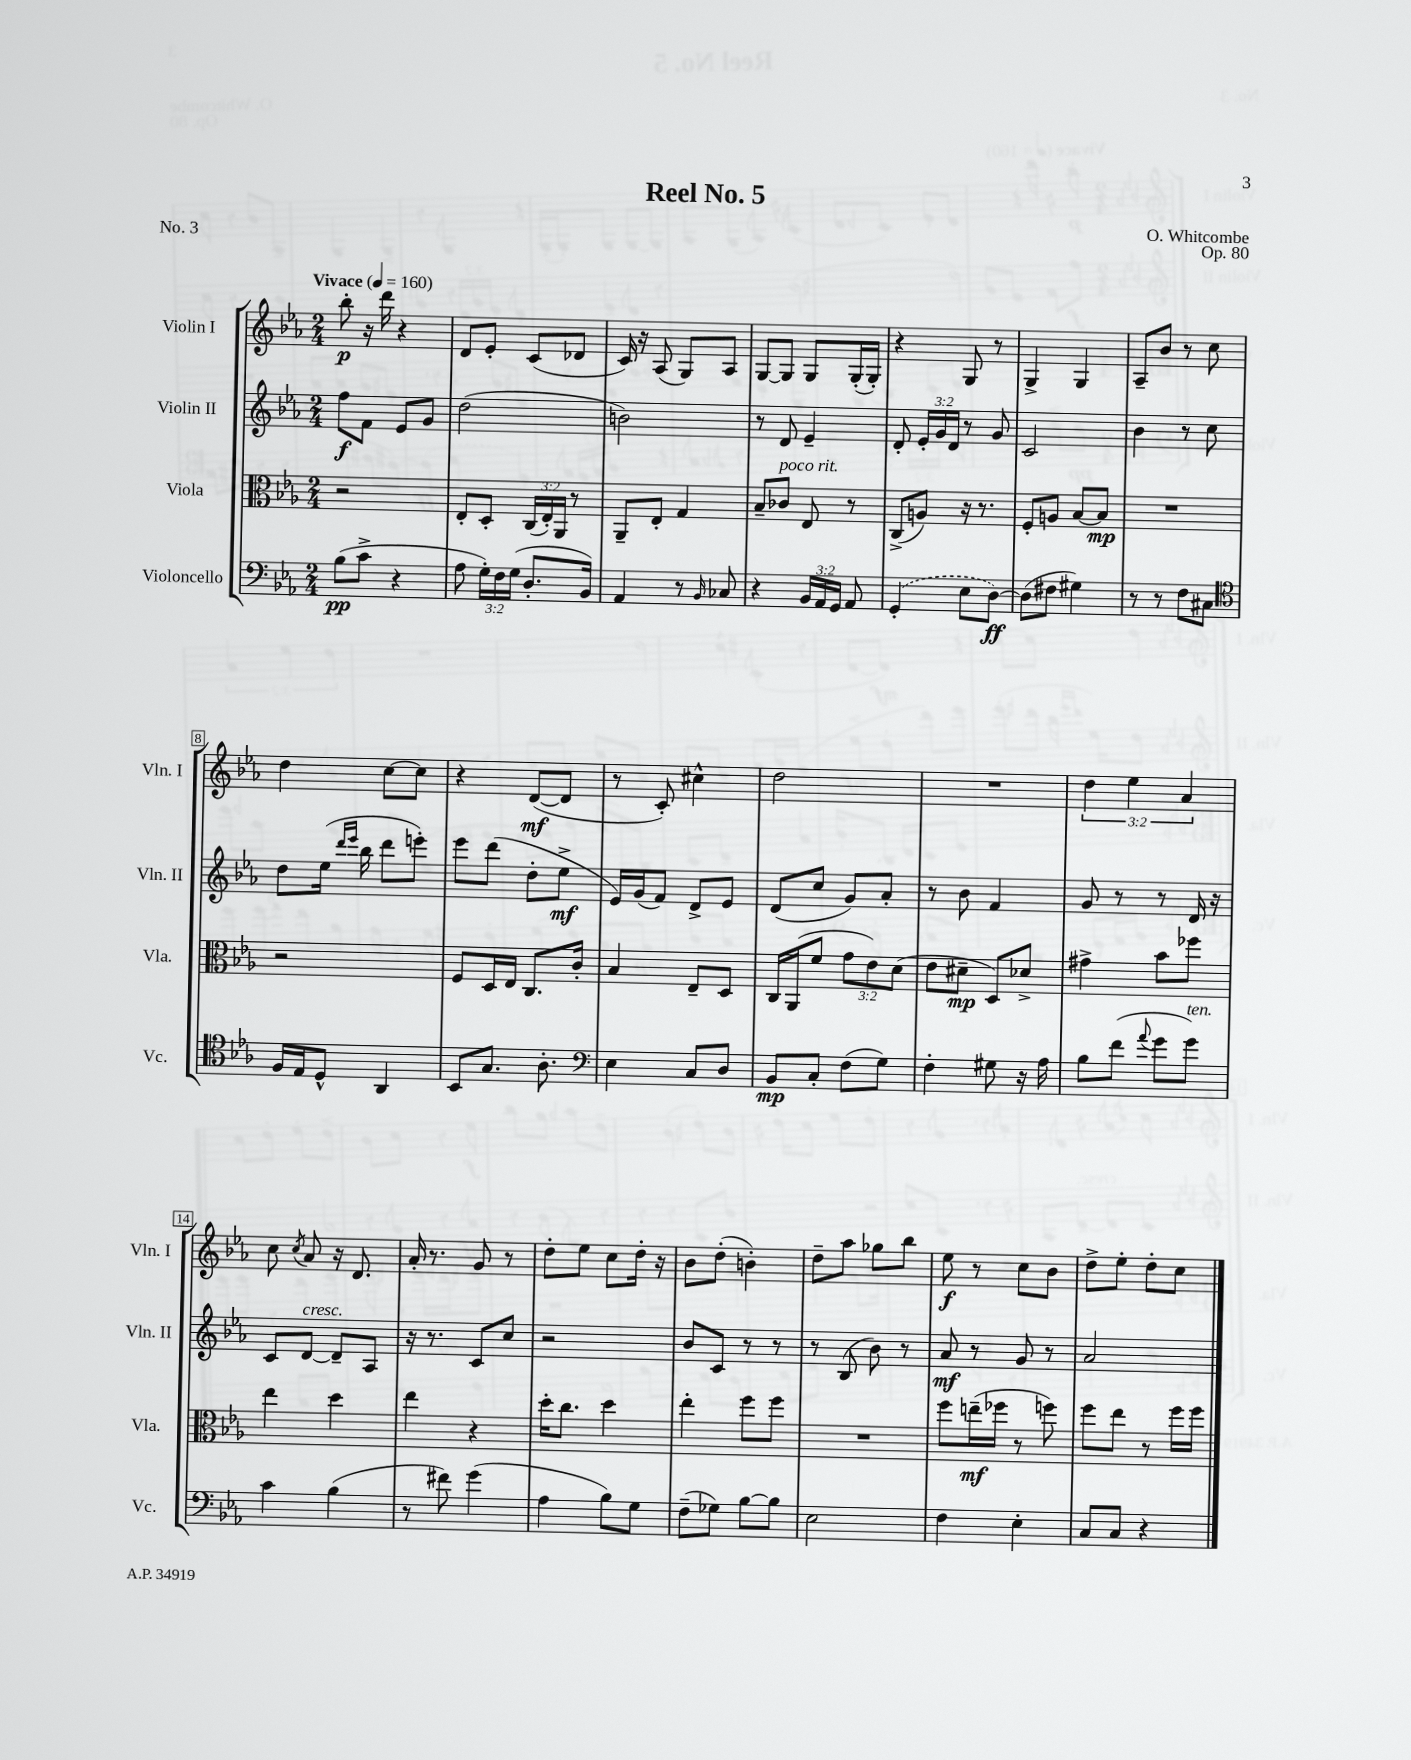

**kern	**dynam	**kern	**dynam	**kern	**dynam	**kern	**dynam
*part4	*part4	*part3	*part3	*part2	*part2	*part1	*part1
*staff4	*staff4	*staff3	*staff3	*staff2	*staff2	*staff1	*staff1
*I"Violoncello	*	*I"Viola	*	*I"Violin II	*	*I"Violin I	*
*I'Vc.	*	*I'Vla.	*	*I'Vln. II	*	*I'Vln. I	*
*clefF4	*	*clefC3	*	*clefG2	*	*clefG2	*
*k[b-e-a-]	*	*k[b-e-a-]	*	*k[b-e-a-]	*	*k[b-e-a-]	*
*M2/4	*	*M2/4	*	*M2/4	*	*M2/4	*
*MM160	*	*MM160	*	*MM160	*	*MM160	*
=1	=1	=1	=1	=1	=1	=1	=1
!	!	!	!	!	!	!LO:TX:a:B:t=Vivace	!
(8B-\L	pp	2r	.	8ff\L	f	8bb-'\	p
8c^\J	.	.	.	8f\J	.	16r	.
.	.	.	.	.	.	16ddd\	.
4r	.	.	.	8e-/L	.	4r	.
.	.	.	.	8g/J	.	.	.
=2	=2	=2	=2	=2	=2	=2	=2
8A-\	.	8E-'/L	.	(2dd\	.	8d/L	.
24G'\LL)	.	8D'/J	.	.	.	8e-'/J	.
24F\	.	.	.	.	.	.	.
(24G\JJ	.	.	.	.	.	.	.
8.D'/L	.	(24C/LL	.	.	.	(8c/L	.
.	.	24E-'/)	.	.	.	.	.
.	.	24AA-/JJ	.	.	.	.	.
.	.	8r	.	.	.	8d-X/J	.
16BB-/Jk)	.	.	.	.	.	.	.
=3	=3	=3	=3	=3	=3	=3	=3
4AA-/	.	8AA-~/L	.	2bn\)	.	16c/)	.
.	.	.	.	.	.	16r	.
.	.	8E-'/J	.	.	.	(8A-/	.
8r	.	4G/	.	.	.	8G/L)	.
16qqBB-/	.	.	.	.	.	.	.
8C-X/	.	.	.	.	.	8A-/J	.
=4	=4	=4	=4	=4	=4	=4	=4
4r	.	8B-~/L	.	8r	.	[8G/L	.
!	!	!LO:TX:a:i:t=poco rit.	!	!	!	!	!
.	.	8c-X/J	.	8d/	.	8G/J]	.
24BB-/LL	.	8E-/	.	4e-~/	.	8G/L	.
24AA-/	.	.	.	.	.	.	.
24GG/JJ	.	.	.	.	.	.	.
8AA-/	.	8r	.	.	.	(16G'/L	.
.	.	.	.	.	.	16G'/JJ)	.
=5	=5	=5	=5	=5	=5	=5	=5
(4GG'/	.	(8C^/L	.	8d'/	.	4r	.
.	.	8An/J)	.	24e-'/LL	.	.	.
.	.	.	.	24g/	.	.	.
.	.	.	.	24d/JJ	.	.	.
8E-\L	.	16r	.	8r	.	8G/	.
.	.	8.r	.	.	.	.	.
[8D\J)	ff	.	.	8g/	.	8r	.
=6	=6	=6	=6	=6	=6	=6	=6
(8D\L]	.	8F'/L	.	2c/	.	4G^/	.
8F#X\J	.	8An/J	.	.	.	.	.
4G#X\)	.	[8B-/L	.	.	.	4G/	.
.	.	8B-/J]	mp	.	.	.	.
=7	=7	=7	=7	=7	=7	=7	=7
8r	.	2r	.	4b-\	.	8A-~/L	.
8r	.	.	.	.	.	8b-/J	.
8F\L	.	.	.	8r	.	8r	.
8C#X\J	.	.	.	8cc\	.	8cc\	.
!!LO:LB:g=z
=8	=8	=8	=8	=8	=8	=8	=8
*clefC4	*	*	*	*	*	*	*
16F/LL	.	2r	.	8dd\L	.	4dd\	.
16E-/J	.	.	.	.	.	.	.
8D^^/J	.	.	.	(16ee-\Jk	.	.	.
.	.	.	.	16qqddd/LL	.	.	.
.	.	.	.	16qqeee-/JJ	.	.	.
.	.	.	.	16bb-\	.	.	.
4AA-/	.	.	.	8ddd\L	.	[8cc\L	.
.	.	.	.	8eeen'\J)	.	8cc\J]	.
=9	=9	=9	=9	=9	=9	=9	=9
8BB-/L	.	8F/L	.	8eee-\L	.	4r	.
8.G/J	.	16D/L	.	(8ddd\J	.	.	.
.	.	16E-/JJ	.	.	.	.	.
.	.	8.C/L	.	8dd'\L	.	([8d/L	mf
8.A-'\	.	.	.	.	.	.	.
.	.	.	.	8ee-^\J	mf	8d/J]	.
.	.	16c'/Jk	.	.	.	.	.
=10	=10	=10	=10	=10	=10	=10	=10
*clefF4	*	*	*	*	*	*	*
4E-\	.	4B-/	.	16e-/LL)	.	8r	.
.	.	.	.	(16g/J	.	.	.
.	.	.	.	8f/J)	.	8c'/)	.
8C/L	.	8E-~/L	.	8d^/L	.	4cc#X^^\	.
8D/J	.	8D/J	.	8e-/J	.	.	.
=11	=11	=11	=11	=11	=11	=11	=11
8BB-/L	mp	16C/LL	.	(8d/L	.	2dd\	.
.	.	(16AA-/J	.	.	.	.	.
8C'/J	.	8f/J	.	8cc/J	.	.	.
(8F\L	.	12g\L	.	8g/L)	.	.	.
.	.	12e-\)	.	.	.	.	.
8G\J)	.	.	.	8a-'/J	.	.	.
.	.	(12d\J	.	.	.	.	.
=12	=12	=12	=12	=12	=12	=12	=12
4F'\	.	8e-\L	.	8r	.	2r	.
.	.	8d#X~\J	mp	8b-\	.	.	.
8G#X\	.	8D/L)	.	4f/	.	.	.
16r	.	8d-X^/J	.	.	.	.	.
16A-\	.	.	.	.	.	.	.
=13	=13	=13	=13	=13	=13	=13	=13
8B-\L	.	4g#X^\	.	8g/	.	6dd\	.
(8f\J	.	.	.	8r	.	.	.
.	.	.	.	.	.	6ee-\	.
8qqa-/	.	.	.	.	.	.	.
8g\L	.	8b-\L	.	8r	.	.	.
.	.	.	.	.	.	6a-/	.
!LO:TX:a:i:t=ten.	!	!	!	!	!	!	!
8g\J)	.	8ff-X\J	.	16d/	.	.	.
.	.	.	.	16r	.	.	.
!!LO:LB:g=z
=14	=14	=14	=14	=14	=14	=14	=14
4c\	.	4ee-\	.	8c/L	.	8cc\	.
.	.	.	.	.	.	8qcc/	.
!	!	!	!	!LO:TX:a:i:t=cresc.	!	!	!
.	.	.	.	[8d/J	.	8a-/	.
(4B-\	.	4dd\	.	8d~/L]	.	16r	.
.	.	.	.	.	.	8.d/	.
.	.	.	.	8A-/J	.	.	.
=15	=15	=15	=15	=15	=15	=15	=15
8r	.	4ee-\	.	16r	.	16a-'/	.
.	.	.	.	8.r	.	8.r	.
8f#X\)	.	.	.	.	.	.	.
(4g\	.	4r	.	8c/L	.	8g/	.
.	.	.	.	8cc/J	.	8r	.
=16	=16	=16	=16	=16	=16	=16	=16
4A-\	.	16dd'\KL	.	2r	.	8dd'\L	.
.	.	8.cc\J	.	.	.	.	.
.	.	.	.	.	.	8ee-\J	.
8B-\L)	.	4dd\	.	.	.	8cc\L	.
8G\J	.	.	.	.	.	16dd'\Jk	.
.	.	.	.	.	.	16r	.
=17	=17	=17	=17	=17	=17	=17	=17
(8F~\L	.	4ee-'\	.	8b-/L	.	8b-\L	.
8G-X\J)	.	.	.	8c/J	.	(8dd'\J	.
[8B-\L	.	8ff\L	.	8r	.	4bn'\)	.
8B-\J]	.	8ff\J	.	8r	.	.	.
=18	=18	=18	=18	=18	=18	=18	=18
2E-\	.	2r	.	8r	.	8dd~\L	.
.	.	.	.	(8B-/	.	8aa-\J	.
.	.	.	.	8b-\)	.	8gg-X\L	.
.	.	.	.	8r	.	8bb-\J	.
=19	=19	=19	=19	=19	=19	=19	=19
4F\	.	8ff\L	.	8a-/	mf	8ee-\	f
.	.	(16een~\L	mf	8r	.	8r	.
.	.	16ff-X\JJ	.	.	.	.	.
4E-'\	.	8r	.	8g/	.	8cc\L	.
.	.	8ffn\)	.	8r	.	8b-\J	.
=20	=20	=20	=20	=20	=20	=20	=20
8C/L	.	8ff\L	.	2a-/	.	8dd^\L	.
8C/J	.	8ee-\J	.	.	.	8ee-'\J	.
4r	.	8r	.	.	.	8dd'\L	.
.	.	16ff\LL	.	.	.	8cc\J	.
.	.	16ff\JJ	.	.	.	.	.
==	==	==	==	==	==	==	==
*-	*-	*-	*-	*-	*-	*-	*-
